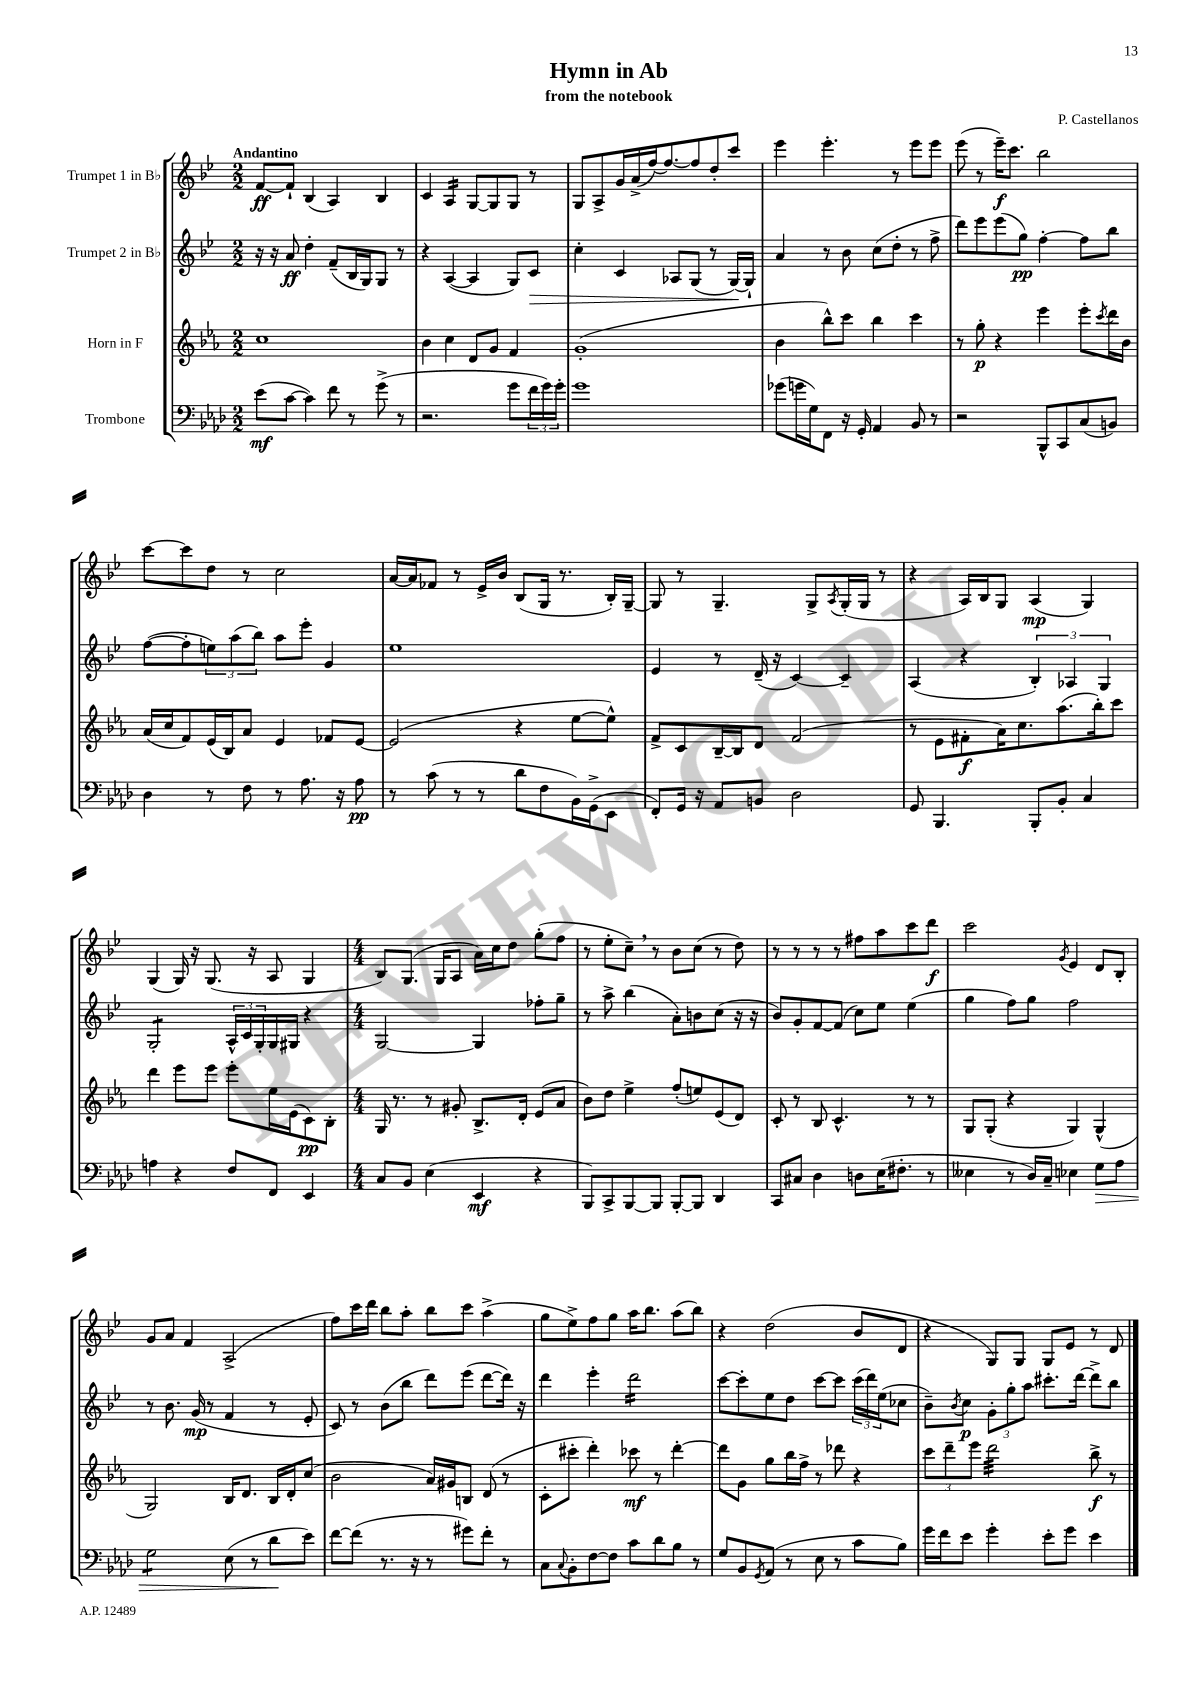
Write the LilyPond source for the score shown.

\header { title = "Hymn in Ab" composer = "P. Castellanos" subtitle = "from the notebook" }
<<
\new StaffGroup <<
\new Staff = "s0" \with { instrumentName = "Trumpet 1 in Bb" } {
    \clef treble \key bes \major \numericTimeSignature \time 2/2 \tempo "Andantino"
    f'8~\ff f'8-! bes4( a4) bes4 |
    c'4 a4:16 g8~ g8 g8 r8 |
    g8 a8-> g'16 a'16->( f''16~) f''8.~ f''8 d''8-. c'''8 |
    ees'''4 ees'''4.-. r8 ees'''8 ees'''8 |
    ees'''8( r8 ees'''16--\f) c'''8. bes''2 |
    c'''8~ c'''8 d''8 r8 c''2 |
    a'16~ a'16 fes'8 r8 ees'16-> bes'16 bes8( g16 r8. bes16-.) g16~-- |
    g8 r8 g4.-- g8-> \acciaccatura { a8 } g16-.( g16 r8 |
    r4 a16) bes16 g8 a4\mp( g4) |
    g4( g16) r16 g8.( r16 a8 g4 |
    \numericTimeSignature \time 4/4 bes8) g8.( g16 a8 a'16) c''16 d''8 g''8-.( f''8 |
    r8 ees''8-. c''8--) \breathe r8 bes'8 c''8( r8 d''8) |
    r8 r8 r8 r8 fis''8 a''8 c'''8 d'''8\f |
    c'''2 \acciaccatura { g'8 } ees'4 d'8 bes8-. |
    g'8 a'8 f'4 a2->( |
    f''8) c'''16 d'''16 bes''8 a''8-. bes''8 c'''8 a''4->( |
    g''8 ees''8->) f''8 g''8 a''16 bes''8. a''8( bes''8) |
    r4 d''2( bes'8 d'8 |
    r4 g8) g8 g8 ees'8 r8 d'8 \bar "|." |
}
\new Staff = "s1" \with { instrumentName = "Trumpet 2 in Bb" } {
    \clef treble \key bes \major \numericTimeSignature \time 2/2
    r16 r16 a'8\ff d''4-. f'8--( bes16 g16) g8 r8 |
    r4 a4~( a4 g8) c'8\> |
    c''4-. c'4 aes8 g8( r8 g16~\!) g16-! |
    a'4 r8 bes'8 c''8( d''8-. r8 f''8-> |
    d'''8) ees'''8 ees'''8( g''8\pp) f''4~-. f''8 bes''8 |
    f''8~( f''8-. \tuplet 3/2 { e''8) a''8( bes''8) } a''8 ees'''8-. g'4 |
    ees''1 |
    ees'4 r8 d'16--( r16 c'4~) c'4-- |
    a4( r4 \tuplet 3/2 { bes4-.) aes4 g4 } |
    g2:8-. \tuplet 3/2 { a16-^ c'16 g16-. } g16 gis16 r4 |
    \numericTimeSignature \time 4/4 g2~ g4 fes''8-. g''8-- |
    r8 a''8-> bes''4( a'8-.) b'8 c''8( r16 r16 |
    bes'8) g'8-. f'8~ f'8( c''8) ees''8 ees''4( |
    g''4 f''8) g''8 f''2 |
    r8 bes'8. g'16\mp( r8 f'4 r8 ees'8-. |
    c'8) r8 bes'8( bes''8 d'''8) ees'''8( d'''8~ d'''16) r16 |
    d'''4 ees'''4-. d'''2:16 |
    c'''8~ c'''8-. ees''8 d''8 c'''8~ c'''8 \tuplet 3/2 { c'''16( d'''16) ees''16( } ces''8 |
    bes'8--) \acciaccatura { bes'8 } c''8\p \tuplet 3/2 { g'8-. g''8-. a''8 } cis'''8.-. d'''16~ d'''8-> bes''8 \bar "|." |
}
\new Staff = "s2" \with { instrumentName = "Horn in F" } {
    \clef treble \key ees \major \numericTimeSignature \time 2/2
    c''1 |
    bes'4 c''4 d'8 g'8 f'4 |
    g'1-.( |
    bes'4 bes''8-^) c'''8 bes''4 c'''4 |
    r8 g''8-.\p r4 ees'''4 ees'''8-. \acciaccatura { c'''8 } d'''16 bes'16 |
    aes'16( c''16 f'8) ees'16( bes16) aes'8 ees'4 fes'8 ees'8~ |
    ees'2( r4 ees''8~ ees''8-^) |
    f'8-> c'8 bes16~-- bes16 d'8 f'2( |
    r8 ees'8 fis'8-.\f aes'16) c''8. aes''8.( bes''16-.) c'''8 |
    d'''4 ees'''8 ees'''8 ees'''8-. ees''16 ees'16( c'8\pp) bes8-. |
    \numericTimeSignature \time 4/4 g16 r8. r8 gis'8-. bes8.-> d'16-. ees'8( aes'8 |
    bes'8) d''8 ees''4-> f''8-.( e''8) ees'8( d'8) |
    c'8-. r8 bes8 c'4.-^ r8 r8 |
    g8 g8-.( r4 g4) g4-^( |
    g2) bes16 d'8. bes16 d'16-. c''8( |
    bes'2 aes'16) gis'16 b8 d'8( r8 |
    c'8-. cis'''8-. d'''4-.) ces'''8\mf r8 d'''4~-. |
    d'''8 g'8 g''8 bes''16 f''16-> r8 des'''8 r4 |
    \tuplet 3/2 { c'''8 d'''8-- ees'''8 } d'''2:32 bes''8->\f r8 \bar "|." |
}
\new Staff = "s3" \with { instrumentName = "Trombone" } {
    \clef bass \key aes \major \numericTimeSignature \time 2/2
    ees'8\mf( c'8~ c'4) f'8 r8 g'8->( r8 |
    r2. g'8 \tuplet 3/2 { f'16 g'16) g'16-. } |
    g'1 |
    ges'8( g'16 g16) f,8 r16 g,16-. aes,4 bes,8 r8 |
    r2 bes,,8-^ c,8 c8( b,8) |
    des4 r8 f8 r8 aes8. r16 aes8\pp |
    r8 c'8( r8 r8 des'8 f8 bes,16) g,16->( ees,8 |
    f,8-.) g,16 r16 aes,8 b,8 des2 |
    g,8 bes,,4. bes,,8-. bes,8-. c4 |
    a4 r4 f8 f,8 ees,4 |
    \numericTimeSignature \time 4/4 c8 bes,8 ees4( ees,4\mf r4 |
    bes,,8) c,8-> bes,,8~ bes,,8 bes,,8~-. bes,,8 des,4 |
    c,8 cis8 des4 d8 ees16( fis8.-. r8 |
    eeses4 r8 des16) c16-- ees4 g8\> aes8 |
    g2:8 ees8( r8 des'8\! ees'8) |
    f'8~ f'8( r8. r16 r8 gis'8) f'8-. r8 |
    c8 \appoggiatura { c8 } bes,8-. f8~ f8 c'8 des'8 bes8 r8 |
    g8 bes,8 \acciaccatura { g,8 } aes,8( r8 ees8 r8 c'8 bes8) |
    g'16 f'16 ees'8 g'4-. ees'8-. g'8 ees'4 \bar "|." |
}
>>
>>
\layout { \context { \Score \remove "Bar_number_engraver" } }
